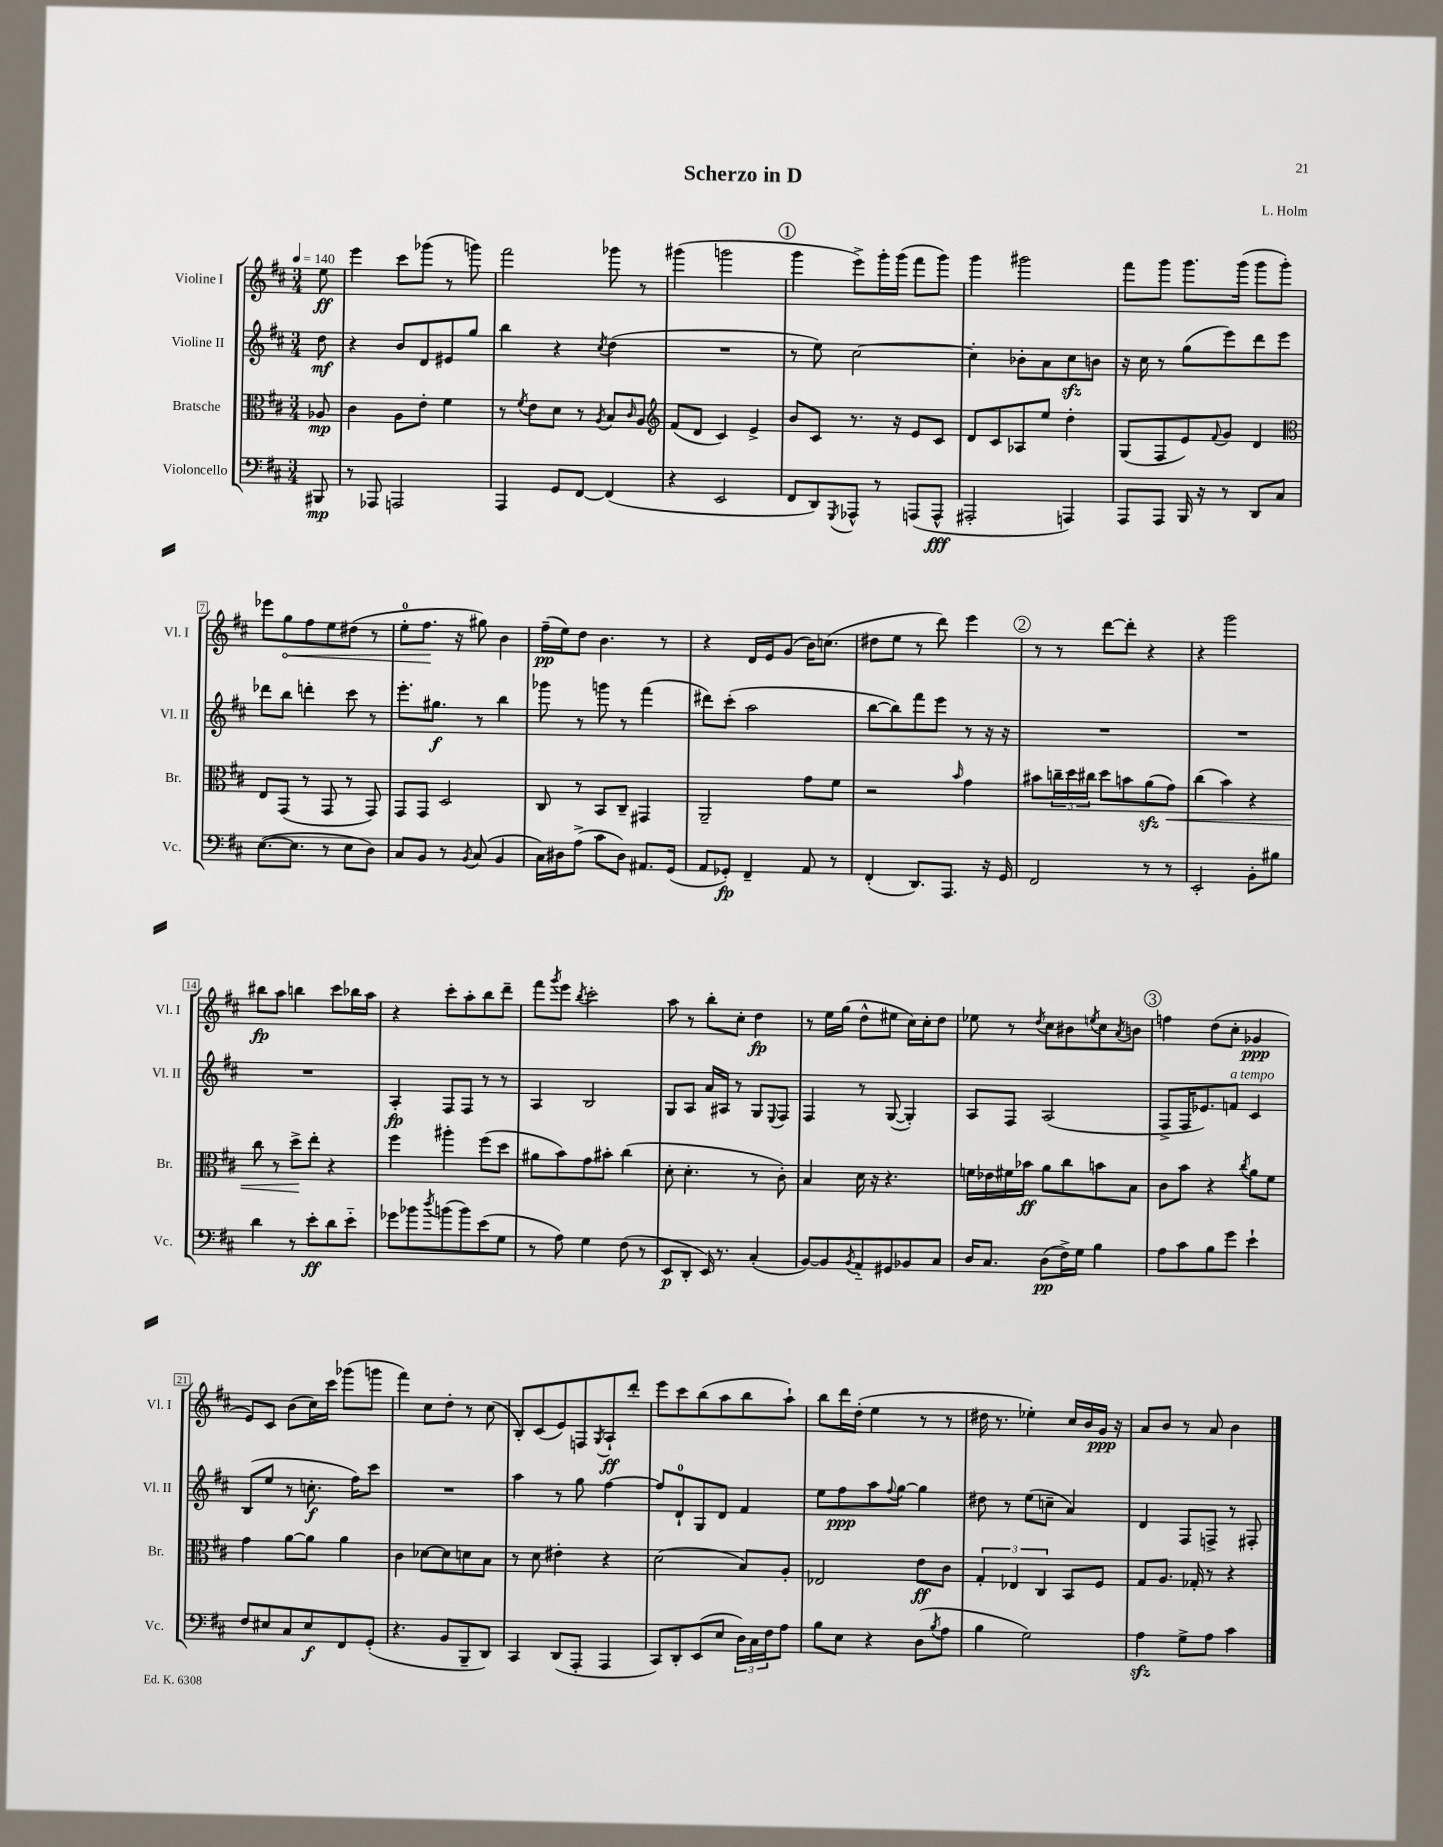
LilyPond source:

\header { title = "Scherzo in D" composer = "L. Holm" }
<<
\new StaffGroup <<
\new Staff = "s0" \with { instrumentName = "Violine I" shortInstrumentName = "Vl. I" } {
    \clef treble \key d \major \numericTimeSignature \time 3/4 \partial 8 \tempo 4 = 140
    e''8\ff |
    e'''4 cis'''8 ges'''8( r8 g'''8) |
    fis'''2 ges'''8 r8 |
    gis'''4( g'''2 |
    \mark \markup { \circle "1" } g'''4 e'''8->) g'''16-. g'''16( fis'''8 g'''8) |
    g'''4 gis'''2 |
    fis'''8 g'''8 g'''8. g'''16( g'''8 g'''8-.) |
    ees'''8 \once \override Hairpin.circled-tip = ##t g''8\< fis''8 e''8 dis''8( r8 |
    e''8-0-. fis''8.\! r16 gis''8) b'4 |
    fis''16--\pp( e''16) d''8 b'4. r8 |
    r4 d'16 e'16 g'8( b'16) c''8.( |
    dis''8 e''8 r8 d'''8) e'''4 |
    \mark \markup { \circle "2" } r8 r8 d'''8~ d'''8-. r4 |
    r4 g'''2 |
    bis''8\fp a''8 b''4 cis'''8 bes''16 a''16 |
    r4 cis'''8-. a''8-. b''8 d'''8-- |
    fis'''8 \acciaccatura { g'''8 } e'''8 \acciaccatura { b''8 } cis'''2-. |
    a''8 r8 b''8-. cis''8-. d''4\fp |
    r8 e''16 g''16( d''8-^ eis''8 cis''16) cis''16-. d''8 |
    ees''8 r8 \acciaccatura { d''8 } cis''8 bis'8 \acciaccatura { e''8 } cis''8 \acciaccatura { a'8 } b'8 |
    \mark \markup { \circle "3" } f''4 d''8( cis''8-. ges'4\ppp |
    e'8) cis'8 b'8( cis''16) cis'''16 ges'''8( g'''8 |
    fis'''4) cis''8 d''8-. r8 cis''8( |
    b8-.) cis'8( e'8) f8 \acciaccatura { g8 } a8-!\ff d'''8-. |
    e'''8 cis'''8 b''8( a''8 b''8 a''8-!) |
    b''8 d'''16 d''16-.( e''4 r8 r8 |
    dis''16 r8. ees''4-.) cis''16 b'16 g'16\ppp r16 |
    a'8 b'8 r8 a'8 b'4 \bar "|." |
}
\new Staff = "s1" \with { instrumentName = "Violine II" shortInstrumentName = "Vl. II" } {
    \clef treble \key d \major \numericTimeSignature \time 3/4 \partial 8
    d''8\mf |
    r4 b'8 d'8 eis'8 g''8 |
    b''4 r4 \acciaccatura { cis''8 } d''4( |
    R2. |
    \mark \markup { \circle "1" } r8 e''8) cis''2~ |
    cis''4-. bes'8-. a'8 cis''8\sfz b'8 |
    r16 cis''16 r8 g''8( e'''8) d'''8 e'''8 |
    des'''8 b''8 d'''4-. cis'''8 r8 |
    e'''8.-. gis''8.\f r8 b''4 |
    ges'''8 r8 g'''8 r8 fis'''4( |
    dis'''8) cis'''8-.( a''2 |
    b''8~ b''8) fis'''8 e'''8 r8 r16 r16 |
    \mark \markup { \circle "2" } R2. |
    R2. |
    R2. |
    a4-.\fp fis8 fis8 r8 r8 |
    a4 b2 |
    g8 a8 a'16 ais16 r8 g8 \appoggiatura { e8 } fis8 |
    fis4 r8 g8~( g4-.) |
    a8 fis8 a2( |
    \mark \markup { \circle "3" } fis8-> fis16 ees'8.) f'8^\markup { \italic "a tempo" } cis'4 |
    b8( e''8 r8 c''8.-.\f fis''16) cis'''8 |
    R2. |
    a''4 r8 g''8 fis''4~ |
    fis''8 d'8-0-! g8 d'8 fis'4 |
    e''8 fis''8\ppp a''8 \appoggiatura { fis''8 } g''8~ g''4 |
    dis''8 r8 e''8( c''8-- a'4) |
    d'4 fis8 f8-> r8 fis8-. \bar "|." |
}
\new Staff = "s2" \with { instrumentName = "Bratsche" shortInstrumentName = "Br." } {
    \clef alto \key d \major \numericTimeSignature \time 3/4 \partial 8
    aes8\mp |
    cis'4 a8 e'8-. fis'4 |
    r8 \acciaccatura { fis'8 } e'8 d'8 r8 \acciaccatura { a8 } b8 \grace { cis'16 } a8 |
    \clef treble fis'8( d'8 cis'4) e'4-> |
    \mark \markup { \circle "1" } b'8 cis'8 r8. r16 e'8 cis'8 |
    d'8 cis'8 aes8 e''8 d''4-. |
    g8( fis8 e'8) \appoggiatura { fis'8 } g'8 d'4 |
    \clef alto e8 g,8( r8 g,8 r8 g,8) |
    g,8 g,8 d2 |
    cis8 r8 b,8 cis8-- gis,4 |
    a,2-- g'8 fis'8 |
    r2 \grace { b'16 } g'4 |
    \mark \markup { \circle "2" } bis'8 \tuplet 3/2 { c''16-- d''16 cis''16 } d''8 b'8 a'8\sfz( g'8\<) |
    cis''4( b'4) r4 |
    cis''8 r8 d''8->\! e''8-. r4 |
    fis''4 ais''4-. fis''8( d''8 |
    ais'8 b'8) g'8 bis'8-. cis''4( |
    d'8-. d'4.-. r8 cis'8-.) |
    b4 d'16 r16 r4. |
    f'16 ees'16 fis'16 bes'16\ff a'8 cis''8 b'8 b8 |
    \mark \markup { \circle "3" } cis'8 b'8 r4 \acciaccatura { cis''8 } a'8 fis'8 |
    g'4 a'8~ a'8 a'4 |
    cis'4 des'8~ des'8 d'8 b8 |
    r8 d'8 eis'4-. r4 |
    d'2( b8) a8-. |
    ees2 e'8\ff cis'8 |
    \tuplet 3/2 { g4-. ees4 cis4 } b,8 fis8 |
    g8 a8. ges16-. r8 r4 \bar "|." |
}
\new Staff = "s3" \with { instrumentName = "Violoncello" shortInstrumentName = "Vc." } {
    \clef bass \key d \major \numericTimeSignature \time 3/4 \partial 8
    bis,,8\mp |
    r8 aes,,8 a,,2 |
    a,,4 g,8 fis,8~ fis,4( |
    r4 e,2 |
    \mark \markup { \circle "1" } fis,8 d,8) \acciaccatura { g,,8 } aes,,8-^ r8 a,,8( a,,8-^\fff |
    ais,,2-. a,,4) |
    a,,8 a,,8 b,,16 r16 r8 d,8 cis8 |
    e8.~( e8. r8 e8 d8) |
    cis8 b,8 r8 \acciaccatura { b,8 } cis8( b,4 |
    cis16) dis16 a8->( cis'8 dis8) ais,8. g,16( |
    a,8 ges,8-.\fp) fis,4-- a,8 r8 |
    fis,4-.( d,8.) a,,8. r16 g,16 |
    \mark \markup { \circle "2" } fis,2 r8 r8 |
    e,2-. b,8-. bis8 |
    d'4 r8 e'8-.\ff d'8 e'8-_ |
    ges'8 bes'8 \acciaccatura { d''8 } b'8( b'8) e'8( g8 |
    r8 a8) g4 fis8( r8 |
    e,8\p d,8-. e,16) r8. cis4-.( |
    b,8~) b,8 \acciaccatura { b,8 } a,8-_ gis,8 bes,8 cis8 |
    d16 cis8. d8\pp( fis16->) g16 b4 |
    \mark \markup { \circle "3" } a8 cis'8 b8 g'8 e'4-! |
    fis8 eis8 cis8 eis8\f fis,8 g,8-.( |
    r4. b,8 b,,8-- d,8) |
    cis,4 d,8( a,,8-. a,,4 |
    cis,8) d,8-. e,8( e8 \tuplet 3/2 { d16) cis16 fis16 } a8 |
    b8 e8 r4 d8( \acciaccatura { b8 } a8 |
    b4 g2) |
    a4\sfz g8-> a8 cis'4 \bar "|." |
}
>>
>>
\layout { \context { \Score \override BarNumber.stencil = #(make-stencil-boxer 0.1 0.3 ly:text-interface::print) } }
